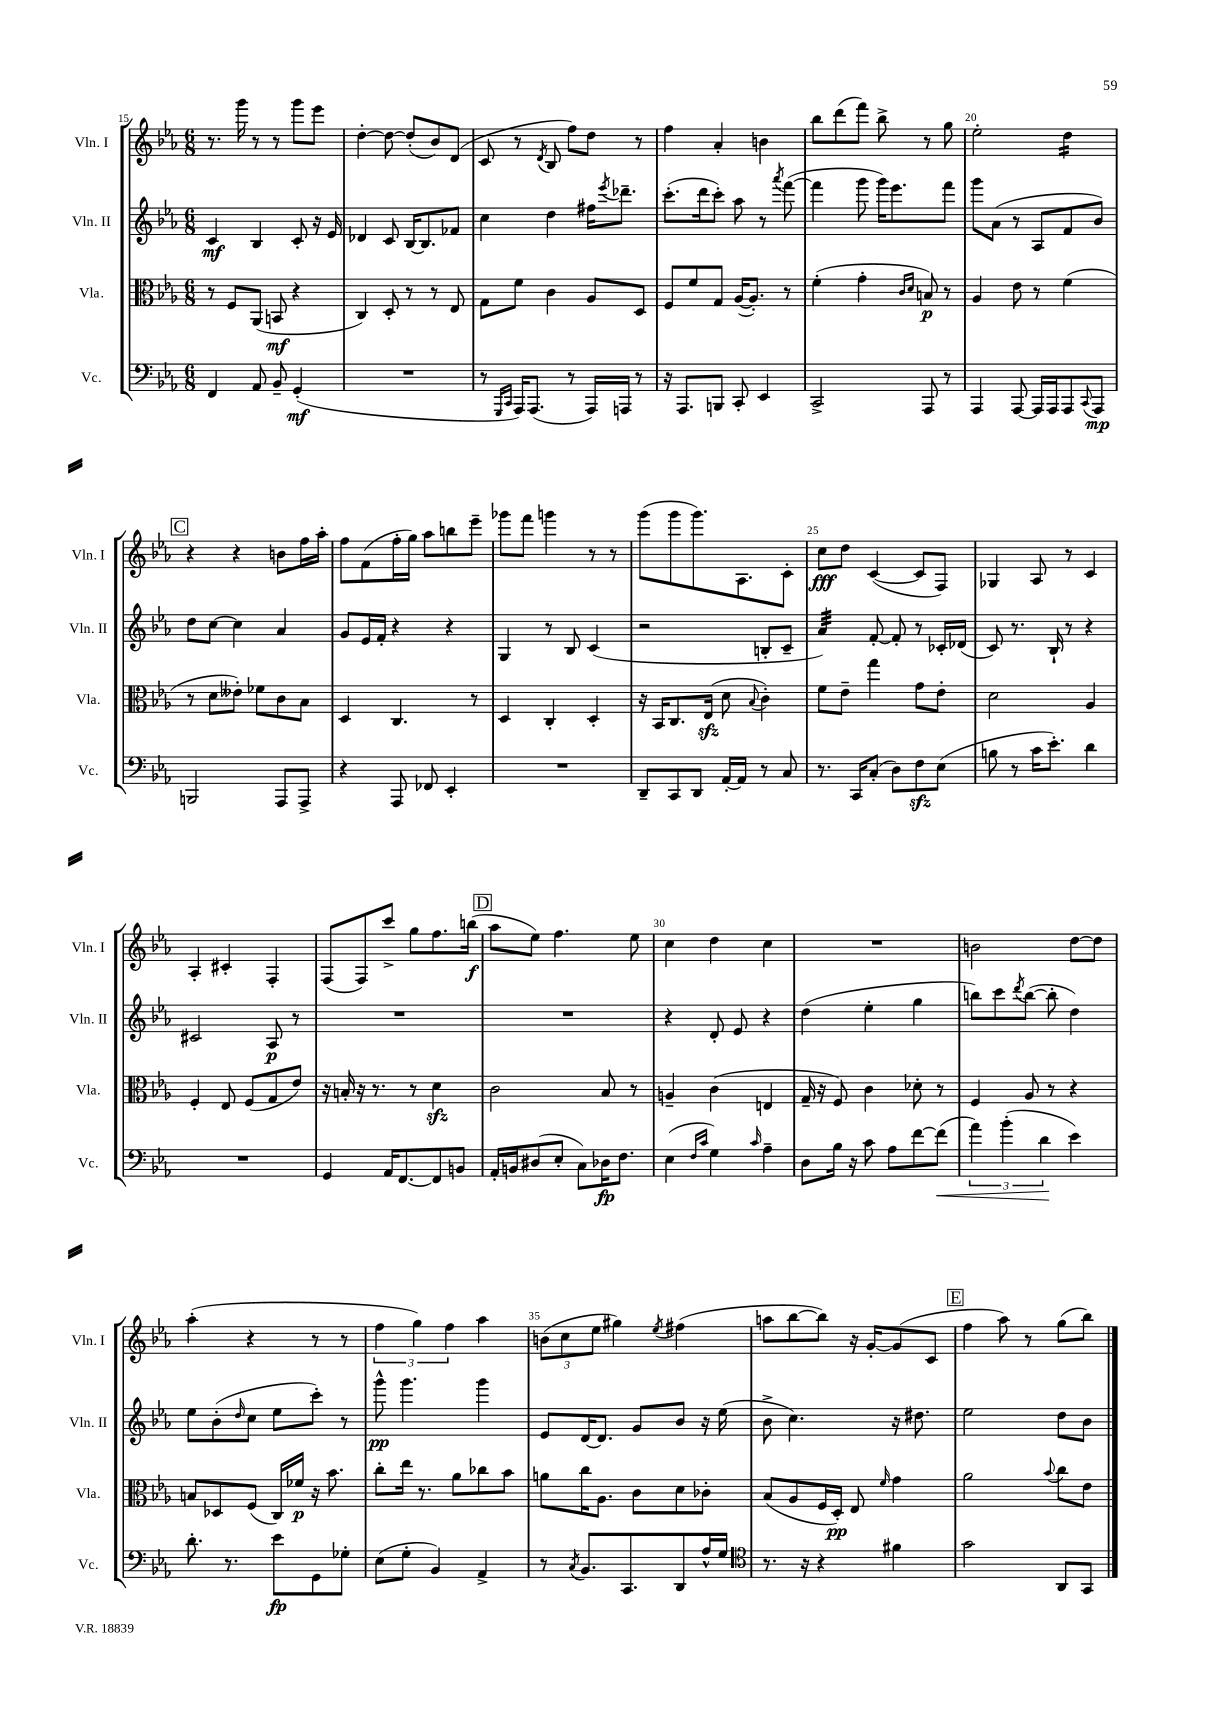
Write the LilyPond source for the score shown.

<<
\new StaffGroup <<
\new Staff = "s0" \with { instrumentName = "Vln. I" shortInstrumentName = "Vln. I" } {
    \clef treble \key ees \major \numericTimeSignature \time 6/8
    r8. g'''16 r8 r8 g'''8 ees'''8 |
    d''4~-. d''8~ d''8-.( bes'8) d'8( |
    c'8 r8 \acciaccatura { d'8 } bes8 f''8) d''8 r8 |
    f''4 aes'4-. b'4 |
    bes''8 d'''8( f'''8) bes''8-> r8 g''8 |
    ees''2-. d''4:16 |
    \mark \markup { \box "C" } r4 r4 b'8 f''16 aes''16-. |
    f''8 f'8( f''16-. g''16) aes''8 b''8 ees'''8-- |
    ges'''8 f'''8 g'''4 r8 r8 |
    g'''8( g'''8 g'''8.) aes8. c'8-. |
    c''8\fff d''8 c'4~( c'8 f8) |
    ges4 aes8 r8 c'4 |
    aes4-. cis'4-. f4-. |
    f8( f8) c'''8-> g''8 f''8. b''16\f( |
    \mark \markup { \box "D" } aes''8 ees''8) f''4. ees''8 |
    c''4 d''4 c''4 |
    R2. |
    b'2 d''8~ d''8 |
    aes''4-.( r4 r8 r8 |
    \tuplet 3/2 { f''4 g''4) f''4 } aes''4 |
    \tuplet 3/2 { b'8( c''8 ees''8 } gis''4) \acciaccatura { ees''8 } fis''4( |
    a''8 bes''8~ bes''8) r16 g'16~-. g'8( c'8 |
    \mark \markup { \box "E" } f''4 aes''8) r8 g''8( bes''8) \bar "|." |
}
\new Staff = "s1" \with { instrumentName = "Vln. II" shortInstrumentName = "Vln. II" } {
    \clef treble \key ees \major \numericTimeSignature \time 6/8
    c'4\mf bes4 c'8-. r16 ees'16 |
    des'4 c'8 bes16~ bes8. fes'8 |
    c''4 d''4 fis''16 \acciaccatura { ees'''8 } des'''8.-- |
    c'''8.-.( d'''16 c'''8-.) aes''8 r8 \acciaccatura { aes'''8 } f'''8~( |
    f'''4 g'''8 g'''16) ees'''8. f'''8 |
    g'''8 aes'8( r8 aes8 f'8 bes'8) |
    \mark \markup { \box "C" } d''8 c''8~ c''4 aes'4 |
    g'8 ees'16 f'16-. r4 r4 |
    g4 r8 bes8 c'4( |
    r2 b8-. c'8-- |
    aes'4:32) f'8~-. f'8-. r8 ces'16-. des'16( |
    c'8) r8. bes16-! r8 r4 |
    cis'2 aes8\p r8 |
    R2. |
    \mark \markup { \box "D" } R2. |
    r4 d'8-. ees'8 r4 |
    d''4( ees''4-. g''4 |
    b''8) c'''8 \acciaccatura { d'''8 } b''8~( b''8-. d''4) |
    ees''8 bes'8-.( \grace { d''16 } c''8 ees''8 c'''8-.) r8 |
    g'''8-^\pp g'''4. g'''4 |
    ees'8 d'16~ d'8. g'8 bes'8 r16 ees''16( |
    bes'8-> c''4.) r16 dis''8. |
    \mark \markup { \box "E" } ees''2 d''8 bes'8 \bar "|." |
}
\new Staff = "s2" \with { instrumentName = "Vla." shortInstrumentName = "Vla." } {
    \clef alto \key ees \major \numericTimeSignature \time 6/8
    r8 f8 aes,8( b,8\mf r4 |
    c4) d8-. r8 r8 ees8 |
    g8 f'8 c'4 aes8 d8 |
    f8 f'8 g8 aes16~( aes8.-.) r8 |
    f'4-.( g'4-. \grace { c'16 d'16 } b8\p) r8 |
    aes4 ees'8 r8 f'4( |
    \mark \markup { \box "C" } r8 d'8 eeses'8-.) fes'8 c'8 bes8 |
    d4 c4. r8 |
    d4 c4-. d4-. |
    r16 bes,16 c8. ees16\sfz( d'8 \appoggiatura { bes8 } c'4-.) |
    f'8 ees'8-- g''4 g'8 ees'8-. |
    d'2 aes4 |
    f4-. ees8 f8( g8 ees'8) |
    r16 b16-. r16 r8. r8 d'4\sfz |
    \mark \markup { \box "D" } c'2 bes8 r8 |
    a4-- c'4( e4 |
    g16-- r16 f8) c'4 des'8-. r8 |
    f4 aes8 r8 r4 |
    b8 des8 f8( c16) fes'16\p r16 bes'8. |
    c''8-. ees''16 r8. aes'8 ces''8 bes'8 |
    a'8 c''16 aes8. c'8 d'8 ces'8-. |
    bes8( aes8 f16 d16-.\pp) ees8 \grace { f'16 } g'4 |
    \mark \markup { \box "E" } aes'2 \appoggiatura { bes'8 } c''8 ees'8 \bar "|." |
}
\new Staff = "s3" \with { instrumentName = "Vc." shortInstrumentName = "Vc." } {
    \clef bass \key ees \major \numericTimeSignature \time 6/8
    f,4 aes,8 bes,8-- g,4-.\mf( |
    R2. |
    r8 \grace { g,,16 c,16 } aes,,16) aes,,8.( r8 aes,,16) a,,16 r8 |
    r16 aes,,8. b,,8 c,8-. ees,4 |
    c,2-> aes,,8 r8 |
    aes,,4 aes,,8~ aes,,16 aes,,16 aes,,8 \appoggiatura { c,8 } aes,,8\mp |
    \mark \markup { \box "C" } b,,2 aes,,8 aes,,8-> |
    r4 aes,,8 fes,8 ees,4-. |
    R2. |
    d,8-- c,8 d,8 aes,16~-. aes,16 r8 c8 |
    r8. c,16 c8-.( d8) f8\sfz ees8( |
    b8 r8 c'16 ees'8.-.) d'4 |
    R2. |
    g,4 aes,16 f,8.~ f,8 b,8 |
    \mark \markup { \box "D" } aes,16-. b,16 dis8( ees8-. c8) des16\fp f8. |
    ees4( \grace { f16 c'16 } g4) \grace { c'16 } aes4-- |
    d8 bes16 r16 c'8 aes8 f'8~ f'8\<( |
    \tuplet 3/2 { aes'4) bes'4-.( d'4\! } ees'4) |
    d'8.-. r8. ees'8\fp g,8 ges8-. |
    ees8( g8-. bes,4) aes,4-> |
    r8 \acciaccatura { c8 } bes,8. c,8. d,8 aes16-^ g16 |
    \clef tenor r8. r16 r4 fis'4 |
    \mark \markup { \box "E" } g'2 aes,8 g,8 \bar "|." |
}
>>
>>
\layout { \context { \Score currentBarNumber = #15 \override BarNumber.break-visibility = ##(#f #t #t) barNumberVisibility = #(every-nth-bar-number-visible 5) } }
